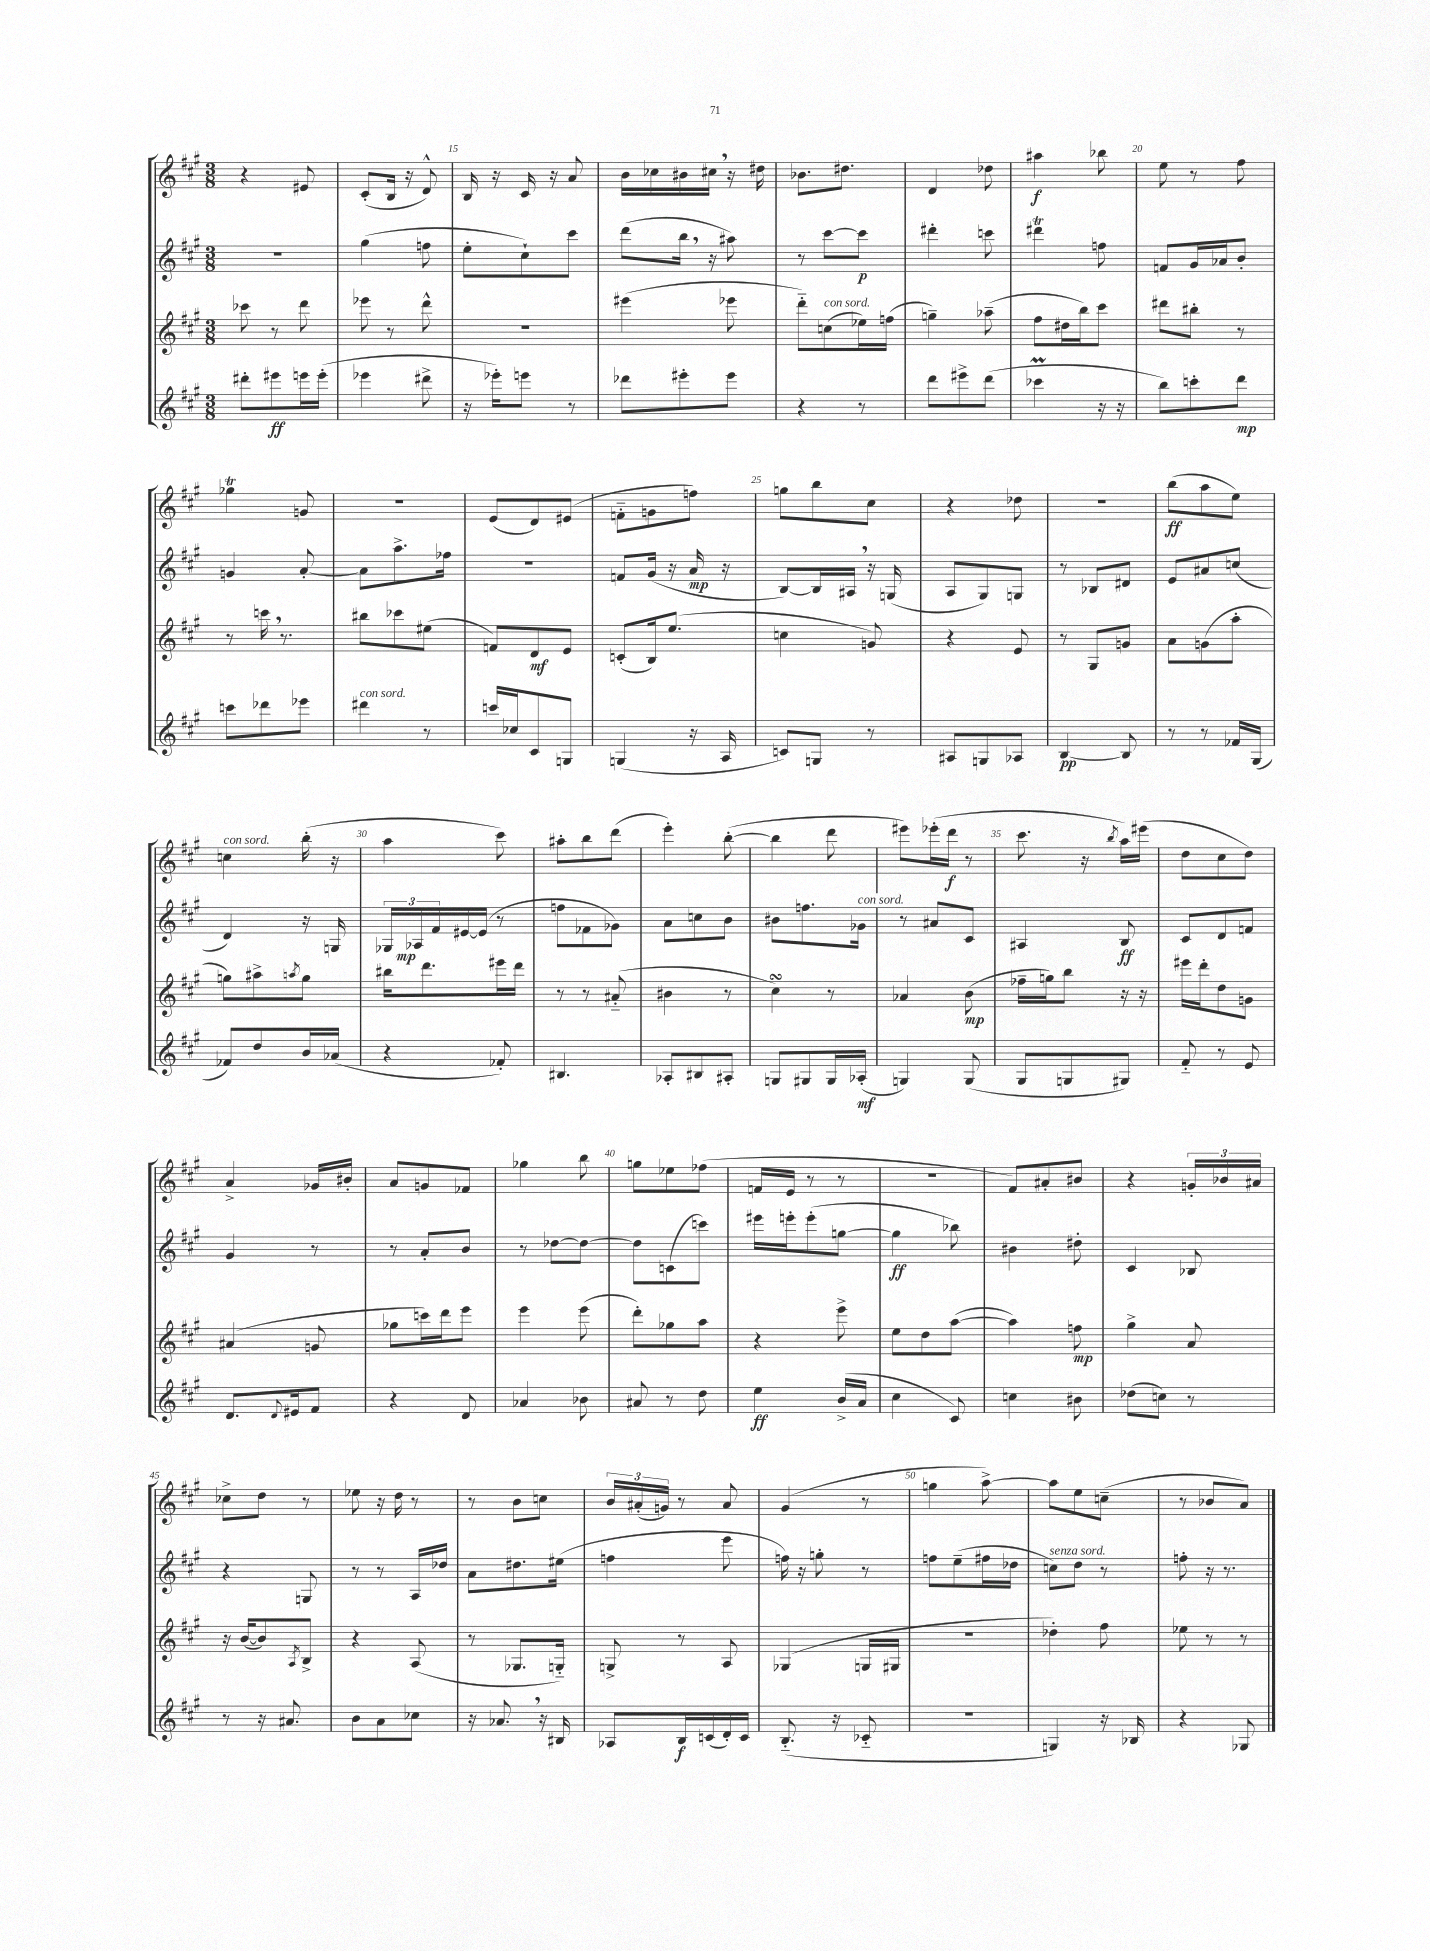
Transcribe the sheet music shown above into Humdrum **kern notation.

**kern	**kern	**kern	**kern
*staff4	*staff3	*staff2	*staff1
*clefG2	*clefG2	*clefG2	*clefG2
*k[f#c#g#]	*k[f#c#g#]	*k[f#c#g#]	*k[f#c#g#]
*M3/8	*M3/8	*M3/8	*M3/8
8ddd#'\L	8ccc-\	4.r	4r
8eee#\	8r	.	.
16eee\L	8ddd\	.	8e#/
(16eee'\JJ	.	.	.
=	=	=	=
4eee-\	8eee-\	(4gg#\	(8c#'/L
.	8r	.	16B/Jk
.	.	.	16r
8ddd#^\	8ddd^^\	8ff\	8d^^/)
=	=	=	=
16r	4.r	8ee'\L	16B/
16eee-'\LK)	.	.	16r
8eee\J	.	8cc#`\)	16c#/
.	.	.	16r
8r	.	8ccc#\J	8a/
=	=	=	=
8ddd-\L	(4eee#\	(8ddd\L	16b\LL
.	.	.	16cc-\
8eee#'\	.	16bb\Jk	16b#\
.	.	16r	16cc#\JJ
8eee#\J	8eee-\	8aa#\)	16r
.	.	.	16dd#\
=	=	=	=
4r	8ddd'~\L)	8r	8.b-\L
.	(8cc\	[8ccc#\L	.
.	.	.	8.dd#\J
8r	16ee-\L)	8ccc#\]J	.
.	(16ff\JJ	.	.
=	=	=	=
8ddd\L	4gg~\)	4ddd#'\	4d/
8eee#^\	.	.	.
(8ddd\J	(8aa-~\	8ccc\	8dd-\
=	=	=	=
4ccc-\	8ff#\L	4ddd#\	4aa#\
.	16dd#\L	.	.
.	16bb\J)	.	.
16r	8ccc#\J	8ff\	8bb-\
16r	.	.	.
=	=	=	=
8bb\L)	8ddd#\L	8f/L	8ee\
8ccc'\	8bb#'\J	16g#/L	8r
.	.	16a-/J	.
8ddd\J	8r	8b'/J	8ff#\
=	=	=	=
8ccc\L	8r	4g/	4gg-\
8ddd-\	16ccc\	.	.
.	8.r	.	.
8eee-\J	.	[8a'/	8g/
=	=	=	=
4ddd#\	8bb#\L	8a\]L	4.r
.	8ccc-\	8.aa^\	.
8r	(8ee#\J	.	.
.	.	16ff-\Jk	.
=	=	=	=
16ccc/LL	8f/L)	4.r	(8e/L
16cc-/J	.	.	.
8c#/	8d/	.	8d/)
8G/J	8e/J	.	(8e#/J
=	=	=	=
(4G/	(8c'/L	8f/L	8f'~\L
.	16B/k)	(16g#/Jk	8g\
.	(8.ee/J	16r	.
16r	.	16a/	8ff\J)
16A/	.	16r	.
=	=	=	=
8c/L)	4cc\	[8B/L)	8gg\L
8G/J	.	16B/]L	8bb\
.	.	16A#/JJ	.
8r	8g/)	16r	8cc#\J
.	.	(16G/	.
=	=	=	=
8A#/L	4r	8A/L	4r
8G/	.	8G#/)	.
8A-/J	8e/	8G/J	8dd-\
=	=	=	=
[4B/	8r	8r	4.r
.	8G#/L	8B-/L	.
8B/]	8g/J	8d#/J	.
=	=	=	=
8r	8a\L	8e/L	(8bb\L
8r	(8g\	8a#/	8aa\
16f-/LL	8aa'\J	(8cc/J	8ee\J)
(16G#/JJ	.	.	.
=	=	=	=
8f-/L)	8gg\L)	4d/)	4cc\
8dd/	8aa#^\	.	.
.	8qaa/	.	.
16b/L	8gg\J	16r	(16bb'\
(16a-/JJ	.	16G/	16r
=	=	=	=
4r	16bb#\LK	24G-/LL	4aa\
.	.	24A-/	.
.	8.ddd\	.	.
.	.	24f#/	.
.	.	[16e#/	.
.	.	(16e#/]JJ	.
8f-'/)	16eee#\L	8r	8ccc#\)
.	16ddd\JJ	.	.
=	=	=	=
4.B#/	8r	8ff\L	8aa#'\L
.	8r	8f-\	8bb\
.	(8a#'~/	8g-\J)	(8ddd\J
=	=	=	=
8A-'/L	4b#\	8a\L	4eee'\)
8B#/	.	8cc\	.
8A#'/J	8r	8b\J	([8bb'\
=	=	=	=
8G/L	4cc#\)	8b#\L	4bb\]
8G#/	.	8.ff\	.
16G#/L	8r	.	8ddd\
(16A-'/JJ	.	16g-\Jk	.
=	=	=	=
4G/)	4a-/	8r	8eee#\L)
.	.	8a#/L	(16eee-'\L
.	.	.	16ddd\JJ
(8G/	(8b\	8c#/J	8r
=	=	=	=
8G#/L	16ff-~\LL	4A#/	8.ccc#\
.	16gg\J)	.	.
8G/	8bb\J	.	.
.	.	.	16r
.	.	.	8qbb/
8G#/J)	16r	8B/	16aa\LL)
.	16r	.	(16eee#\JJ
=	=	=	=
8f#'~/	16eee#\LL	8c#/L	8dd\L
.	16ddd'\J	.	.
8r	8dd\	8d/	8cc#\
8e/	8g\J	8f/J	8dd\J)
=	=	=	=
8.d/L	(4a#/	4g#/	4a^/
8qqd/	.	.	.
16e#/k	.	.	.
8f#/J	8g/	8r	16g-/LL
.	.	.	16b#'/JJ
=	=	=	=
4r	8gg-\L	8r	8a/L
.	16ccc\L)	8a'/L	8g/
.	16ddd\J	.	.
8d/	8eee\J	8b/J	8f-/J
=	=	=	=
4a-/	4eee\	8r	4gg-\
.	.	[8dd-\L	.
8b-\	(8eee\	8dd-\_J	8bb\
=	=	=	=
8a#/	8ddd'\L)	8dd-\]L	8gg\L
8r	8gg-\	(8c\	8ee-\
8dd\	8aa\J	8ccc\J)	(8ff-\J
=	=	=	=
4ee\	4r	16eee#\LL	16f/LL
.	.	16eee'\J	16e/JJ
.	.	(8eee'\	8r
(16b^/LL	8eee^\	[8gg\J	8r
16a/JJ	.	.	.
=	=	=	=
4cc#\	8ee\L	4gg\]	4.r
.	8dd\	.	.
8c#/)	([8aa\J	8bb-\)	.
=	=	=	=
4cc\	4aa\])	4b#\	8f#/L)
.	.	.	8a#'/
8b#\	8ff\	8dd#'\	8b#/J
=	=	=	=
(8dd-\L	4gg#^\	4c#/	4r
8cc\J)	.	.	.
8r	8a/	8B-/	24g'/LL
.	.	.	24b-/
.	.	.	24a#/JJ
=	=	=	=
8r	16r	4r	8cc-^\L
.	([16b/LK	.	.
16r	8b/])	.	8dd\J
8.a#/	.	.	.
.	8qA/	.	.
.	8B^/J	8G/	8r
=	=	=	=
8b\L	4r	8r	8ee-\
8a\	.	8r	16r
.	.	.	16dd\
8cc-\J	(8A/	16A/LL	8r
.	.	16dd-/JJ	.
=	=	=	=
16r	8r	8a\L	8r
8.a-/	.	.	.
.	8.G-/L	8.dd#\	8b\L
16r	.	.	8cc\J
16B#/	16G'~/Jk)	(16ee#\Jk	.
=	=	=	=
8A-/L	8G^/	4ff\	24b/LL
.	.	.	(24a#'/
.	.	.	24g/JJ)
16B/L	8r	.	8r
(16c/	.	.	.
16d'/)	8A/	8eee\	8a#/
16c/JJ	.	.	.
=	=	=	=
(8.B'~/	(4G-/	16ff\)	(4g#/
.	.	16r	.
.	.	8gg'\	.
16r	.	.	.
8c-'~/	16G/LL	8r	8r
.	16G#/JJ	.	.
=	=	=	=
4.r	4.r	8ff\L	4gg\
.	.	(8ee~\	.
.	.	16ff#\L	[8aa^\)
.	.	16dd-\JJ	.
=	=	=	=
4G/)	4dd-'\)	8cc\L)	8aa\]L
.	.	8dd\J	8ee\
16r	8ff#\	8r	(8cc~\J
16B-/	.	.	.
=	=	=	=
4r	8ee-\	8ff'\	8r
.	8r	16r	8b-/L
.	.	8.r	.
8G-/	8r	.	8a/J)
==	==	==	==
*-	*-	*-	*-
